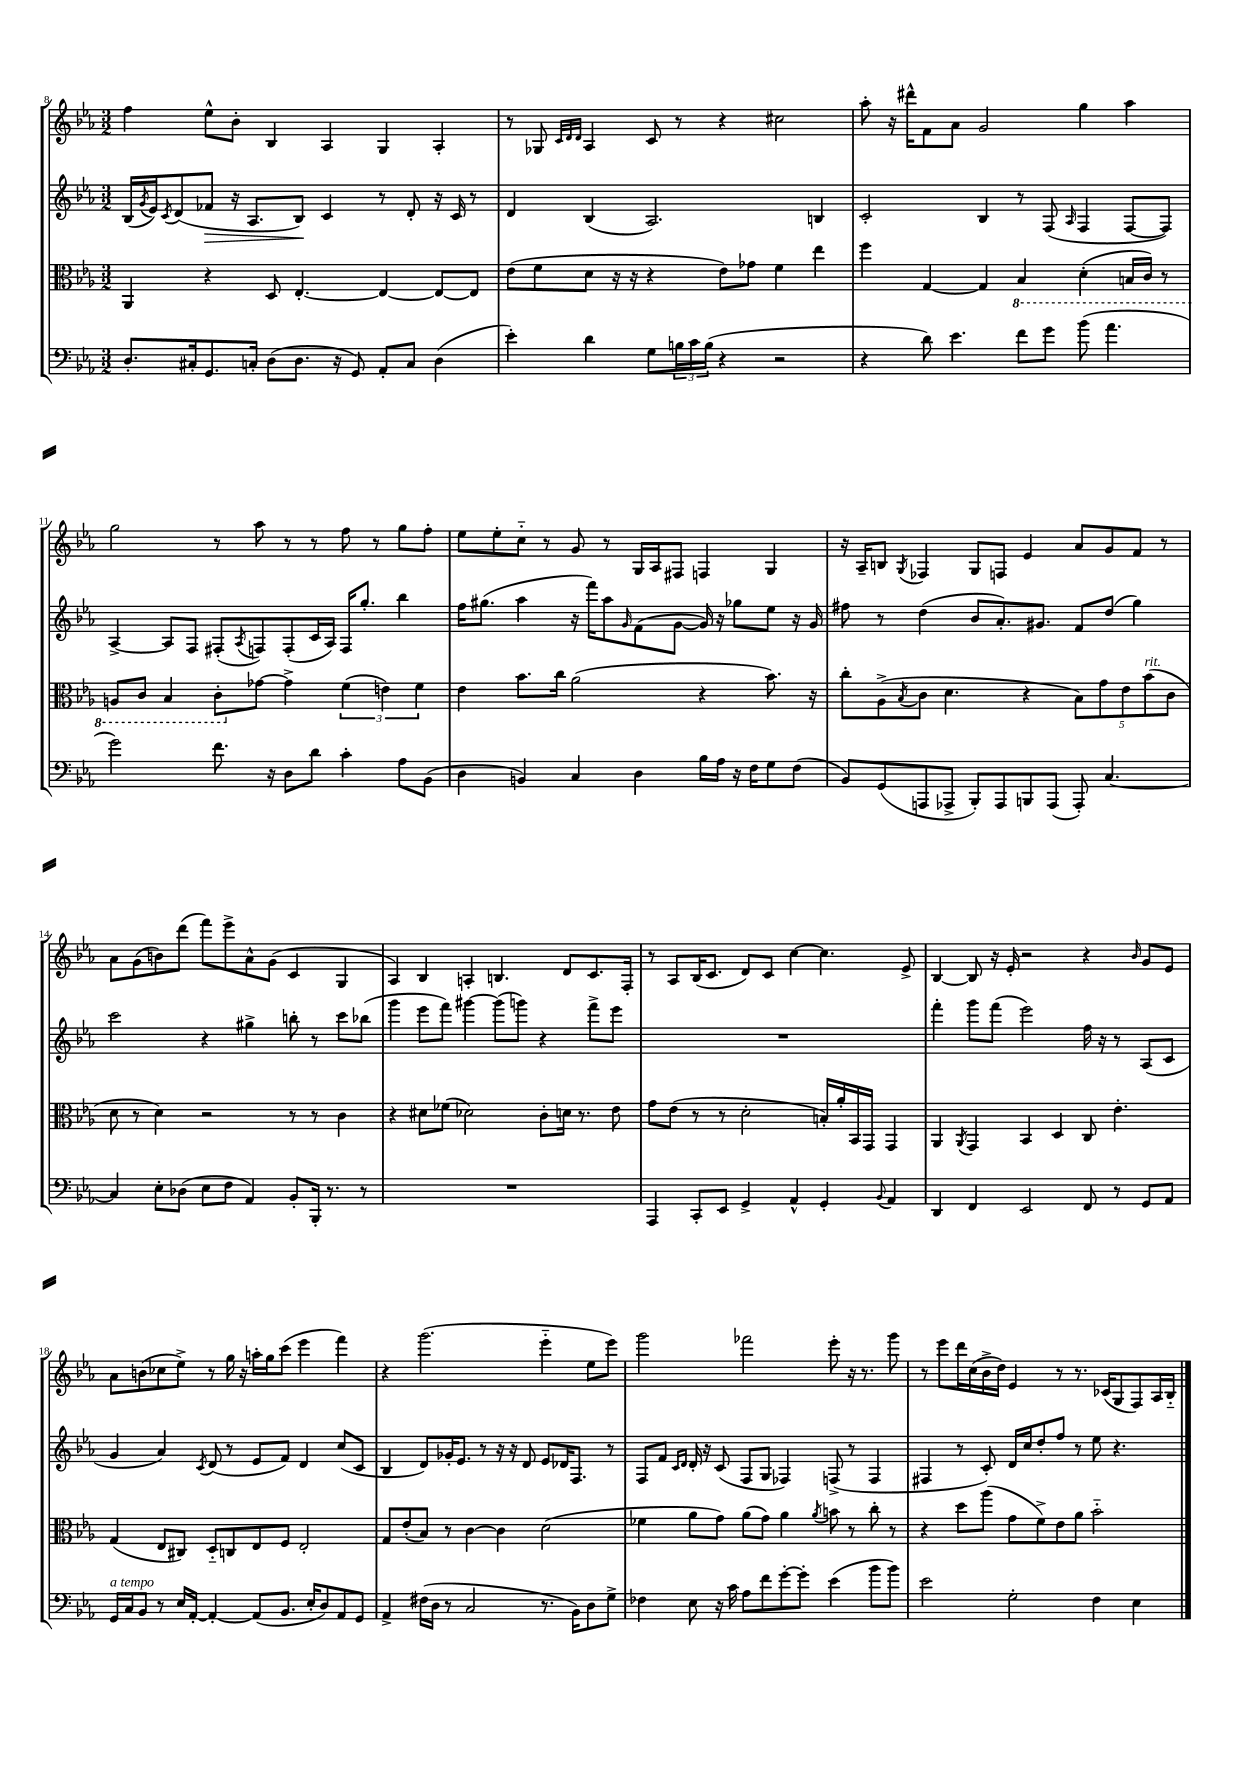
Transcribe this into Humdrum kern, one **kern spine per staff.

**kern	**kern	**kern	**dynam	**kern
*part4	*part3	*part2	*part2	*part1
*staff4	*staff3	*staff2	*staff2	*staff1
*clefF4	*clefC3	*clefG2	*	*clefG2
*k[b-e-a-]	*k[b-e-a-]	*k[b-e-a-]	*	*k[b-e-a-]
*M3/2	*M3/2	*M3/2	*	*M3/2
=8	=8	=8	=8	=8
8.D'/L	4AA-/	(16B-/LL	.	4ff\
.	.	8qg/	.	.
.	.	16e-/J)	.	.
.	.	8qc/	.	.
.	.	(8d/	.	.
16C#X'/k	.	.	.	.
!	!	!	!LO:HP:b	!
8.GG/	4r	8f-X/J	>	8ee-^^\L
.	.	16r	.	8b-'\J
16Cn'/Jk	.	8.A-/L	.	.
(8D\L	8D/	.	.	4B-/
8.D\J	[4.E-'/	8B-/J)	.	.
.	.	4c/	]	4A-/
16r	.	.	.	.
8GG/)	.	.	.	.
8AA-'/L	4E-/_	8r	.	4G/
8C/J	.	8d'/	.	.
(4D\	8E-/L_	16r	.	4A-'/
.	.	16c/	.	.
.	8E-/J]	8r	.	.
=9	=9	=9	=9	=9
4e-'\)	(8e-\L	4d/	.	8r
.	8f\	.	.	8G-X/
.	.	.	.	32qqc/LLL
.	.	.	.	32qqd/
.	.	.	.	32qqd/JJJ
4d\	8d\J	(4B-/	.	4A-/
.	16r	.	.	.
.	16r	.	.	.
8G\L	4r	2.A-/)	.	8c/
24Bn\L	.	.	.	8r
24c\	.	.	.	.
(24B\JJ	.	.	.	.
4r	8e-\L)	.	.	4r
.	8g-X\J	.	.	.
2r	4f\	.	.	2cc#X\
.	4ee-\	4Bn/	.	.
=10	=10	=10	=10	=10
4r	4ff\	2c'/	.	8aa-'\
.	.	.	.	16r
.	.	.	.	16ddd#X^^\KL
8d\)	[4G/	.	.	8f\
4.e-\	.	.	.	8a-\J
.	4G/]	4B-/	.	2g/
*	*8ba	*	*	*
8f\L	4BB-/	8r	.	.
8g\J	.	(8F/	.	.
.	.	16qqA-/	.	.
(8b-\	(4D'\	4F/	.	4gg\
4.a-\	.	.	.	.
.	16BBn/LL	[8F/L	.	4aa-\
.	16C/JJ)	.	.	.
.	8r	8F/J])	.	.
!!LO:LB:g=z
=11	=11	=11	=11	=11
2g\)	8AAn/L	[4A-^/	.	2gg\
.	8C/J	.	.	.
.	4BB-/	8A-/L]	.	.
.	.	8F/J	.	.
8.f\	8C'\L	(8F#X'/L	.	8r
.	.	8qA-/	.	.
*	*X8ba	*	*	*
.	[8g-X\J	8Fn/)	.	8aa-\
16r	.	.	.	.
8D\L	4g-^\]	(8F'/	.	8r
8d\J	.	16c/L	.	8r
.	.	16A-/JJ)	.	.
4c'\	(6f\	16F/KL	.	8ff\
.	.	8.gg'/J	.	.
.	.	.	.	8r
.	6en\)	.	.	.
8A-\L	.	4bb-\	.	8gg\L
.	6f\	.	.	.
(8BB-\J	.	.	.	8ff'\J
=12	=12	=12	=12	=12
4D\	4e-\	16ff\KL	.	8ee-\L
.	.	(8.gg#X\J	.	.
.	.	.	.	8ee-'\
4BBn/)	8.b-\L	4aa-\	.	8cc\J
.	.	.	.	8r
.	16cc\Jk	.	.	.
4C/	(2a-\	16r	.	8g/
.	.	16fff\KL)	.	.
.	.	8aa-\	.	8r
.	.	16qqg/	.	.
4D\	.	(8f\	.	16G/LL
.	.	.	.	16A-/J
.	.	[8g\J	.	8F#X/J
16B-\LL	4r	16g/])	.	4Fn/
16A-\JJ	.	16r	.	.
16r	.	8gg-X\L	.	.
16F\KL	.	.	.	.
8G\	8.b-\)	8ee-\J	.	4G/
(8F\J	.	16r	.	.
.	16r	16g/	.	.
=13	=13	=13	=13	=13
8BB-/L)	8cc'\L	8ff#X\	.	16r
.	.	.	.	16A-~/KL
(8GG/	(8A-^\	8r	.	8Bn/J
.	8qB-/	.	.	8qG/
8AAAn/	8c\J	(4dd\	.	4F-X/
8AAA-X^/J	4.d\	.	.	.
8BBB-'/L)	.	8b-/L	.	8G/L
8AAA-/	.	8.a-'/)	.	8Fn/J
8BBBn/	4r	.	.	4e-/
.	.	8.g#X/J	.	.
(8AAA-/J	.	.	.	.
8AAA-'/)	10B-\L)	8f/L	.	8a-/L
.	10g\	.	.	.
[4.C/	.	(8dd/J	.	8g/
.	10e-\	.	.	.
.	.	4gg\)	.	8f/J
!	!LO:TX:a:i:t=rit.	!	!	!
.	(10b-\	.	.	.
.	.	.	.	8r
.	10c\J	.	.	.
!!LO:LB:g=z
=14	=14	=14	=14	=14
4C/]	8d\	2ccc\	.	8a-\L
.	8r	.	.	(8g\
8E-'\L	4d\)	.	.	8bn\)
(8D-X\J	.	.	.	(8ddd\J
8E-\L	2r	4r	.	8fff\L)
8F\J	.	.	.	8eee-^\
4AA-/)	.	4gg#X^\	.	8a-^^\
.	.	.	.	(8g\J
8BB-'/L	8r	8bbn'\	.	4c/
16BBB-'/Jk	8r	8r	.	.
8.r	.	.	.	.
.	4c\	8ccc\L	.	4G/
8r	.	(8bb-X\J	.	.
=15	=15	=15	=15	=15
1.r	4r	4ggg\	.	4A-/)
.	8d#X\L	8eee-\L	.	4B-/
.	(8f-X\J	8fff\J)	.	.
.	2d-X\)	[4ggg#X\	.	4An'/
.	.	(8ggg#\L]	.	4.Bn/
.	.	8gggn\J)	.	.
.	8c'\L	4r	.	.
.	16dn\Jk	.	.	8d/L
.	8.r	.	.	.
.	.	8fff^\L	.	8.c/
.	8e-\	8eee-\J	.	.
.	.	.	.	16F'/Jk
=16	=16	=16	=16	=16
4AAA-/	8g\L	1.r	.	8r
.	(8e-\J	.	.	8A-/L
8CC'/L	8r	.	.	(16B-/K
.	.	.	.	8.c/J
8EE-/J	8r	.	.	.
4GG^/	2d'\	.	.	8d/L)
.	.	.	.	8c/J
4AA-^^/	.	.	.	[4cc\
4GG'/	16Bn'/LL)	.	.	4.cc\]
.	16a-'/	.	.	.
.	16BB-/	.	.	.
.	16GG/JJ	.	.	.
8qqBB-/	.	.	.	.
4AA-/	4GG/	.	.	.
.	.	.	.	8e-^/
=17	=17	=17	=17	=17
4DD/	4AA-/	4fff'\	.	[4B-/
.	8qAA-/	.	.	.
4FF/	4GG/	8ggg\L	.	8B-/]
.	.	(8fff\J	.	16r
.	.	.	.	16e-'/
2EE-/	4BB-/	2eee-\)	.	2r
.	4D/	.	.	.
8FF/	8C/	16ff\	.	4r
.	.	16r	.	.
8r	4.e-'\	8r	.	.
.	.	.	.	16qqb-/
8GG/L	.	(8A-/L	.	8g/L
8AA-/J	.	8c/J	.	8e-/J
!!LO:LB:g=z
=18	=18	=18	=18	=18
!LO:TX:a:i:t=a tempo	!	!	!	!
16GG/LL	(4G/	4g/	.	8a-\L
16C/J	.	.	.	.
8BB-/J	.	.	.	(8bn\
8r	8E-/L	4a-/)	.	8cc-X\
16E-/LL	8C#X/J)	.	.	8ee-^\J)
[16AA-'/JJ	.	.	.	.
.	.	8qc/	.	.
4AA-'/_	8D/L	(8d/	.	8r
.	8Cn/	8r	.	16gg\
.	.	.	.	16r
(8AA-/L]	8E-/	8e-/L	.	16aan'\LL
.	.	.	.	16gg\J
8.BB-/J	8F/J	8f/J)	.	(8ccc\J
.	2E-'/	4d/	.	4eee-\
16E-'/KL	.	.	.	.
8D/)	.	.	.	.
8AA-/	.	(8cc/L	.	4fff\)
8GG/J	.	8c/J	.	.
=19	=19	=19	=19	=19
4AA-^/	8G/L	4B-/	.	4r
.	(8e-'/	.	.	.
(16F#X\LL	8B-/J)	8d/L)	.	(2.ggg\
16D\JJ	.	.	.	.
8r	8r	16g-X'/K	.	.
.	.	8.e-/J	.	.
2C/	[4c\	.	.	.
.	.	8r	.	.
.	4c\]	16r	.	.
.	.	16r	.	.
.	.	8d/	.	.
8.r	(2d\	8e-/L	.	4eee-\
.	.	16d-X/K	.	.
16BB-\KL)	.	8.F/J	.	.
8D\	.	.	.	8ee-\L
8G^\J	.	8r	.	8eee-\J)
=20	=20	=20	=20	=20
4F-X\	4f-X\	8F/L	.	2ggg\
.	.	8f/J	.	.
.	.	16qqc/LL	.	.
.	.	16qqd/JJ	.	.
8E-\	8a-\L	16d'/	.	.
.	.	16r	.	.
16r	8g\J)	(8c/	.	.
16c\	.	.	.	.
8A-\L	(8a-\L	8F/L	.	2fff-X\
8f\	8g\J)	8G/J	.	.
[8g'\	4a-\	4F-X/)	.	.
8g'\J]	.	.	.	.
.	8qa-/	.	.	.
(4e-\	8bn\	(8Fn^/	.	8eee-'\
.	8r	8r	.	16r
.	.	.	.	8.r
8b-\L	8cc'\	4F/	.	.
8b-\J)	8r	.	.	8ggg\
=21	=21	=21	=21	=21
2e-\	4r	4F#X/	.	8r
.	.	.	.	8eee-\L
.	8dd\L	8r	.	16ddd\L
.	.	.	.	(16cc\
.	(8aa-\J	8c'/)	.	16b-^\
.	.	.	.	16dd\JJ)
2G'\	8g\L	16d/LL	.	4e-/
.	.	16cc/J	.	.
.	8f^\)	8dd'/	.	.
.	8e-\	8ff/J	.	8r
.	8a-\J	8r	.	8.r
4F\	2b-\	8ee-\	.	.
.	.	.	.	(16c-X/KL
.	.	4.r	.	8G/
4E-\	.	.	.	8F/)
.	.	.	.	16A-/L
.	.	.	.	16B-/JJ
==	==	==	==	==
*-	*-	*-	*-	*-
